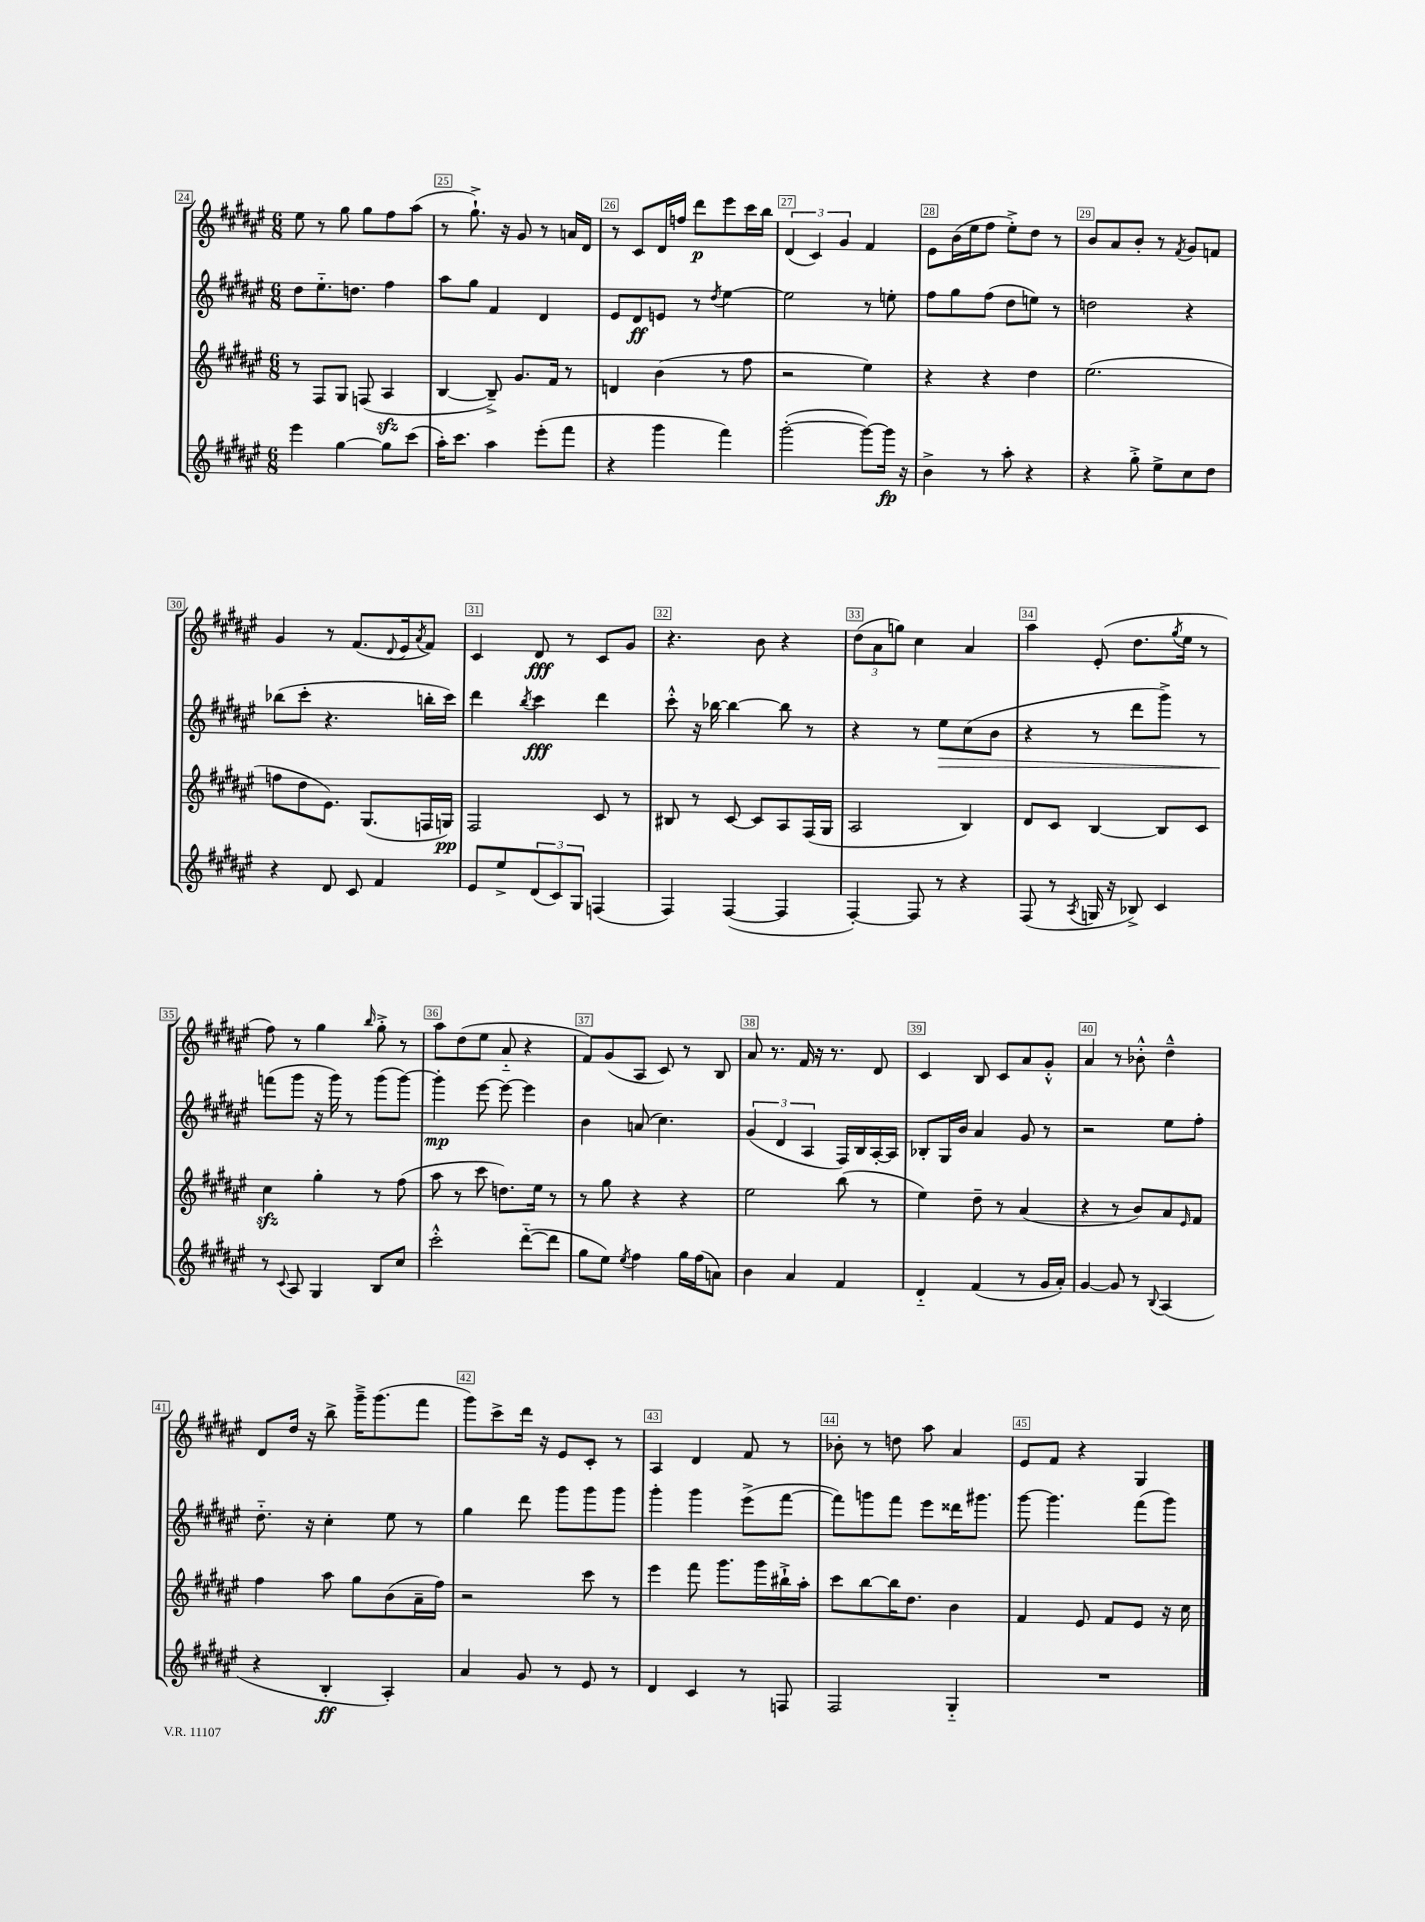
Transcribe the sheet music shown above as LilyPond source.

<<
\new StaffGroup <<
\new Staff = "s0" {
    \clef treble \key fis \major \numericTimeSignature \time 6/8
    eis''8 r8 gis''8 gis''8 fis''8 ais''8( |
    r8 gis''8.-!->) r16 gis'8 r8 a'16 dis'16 |
    r8 cis'8 dis'16 f''16 dis'''8\p eis'''8 cis'''16 b''16 |
    \tuplet 3/2 { dis'4( cis'4) gis'4 } fis'4 |
    eis'8 b'16( eis''16 fis''8 eis''8-.->) dis''8 r8 |
    b'8 ais'8 b'8-. r8 \acciaccatura { fis'8 } gis'8 f'8 |
    gis'4 r8 fis'8.( \appoggiatura { dis'8 } eis'16 \acciaccatura { ais'8 } fis'8) |
    cis'4 dis'8\fff r8 cis'8 gis'8 |
    r4. b'8 r4 |
    \tuplet 3/2 { dis''8( ais'8 g''8) } cis''4 ais'4 |
    ais''4 eis'8-.( dis''8. \acciaccatura { gis''8 } eis''16 r8 |
    fis''8) r8 gis''4 \grace { b''16 } gis''8-.-> r8 |
    ais''8 dis''8( eis''8 ais'8-_ r4 |
    fis'8) gis'8( ais8 cis'8) r8 b8 |
    ais'8 r8. fis'16 r16 r8. dis'8 |
    cis'4 b8 cis'8 ais'8 gis'8-.-^ |
    ais'4 r8 bes'8-.-^ dis''4---^ |
    dis'8 dis''16 r16 b''8-> gis'''16---> gis'''8.( fis'''8 |
    gis'''8) cis'''8-> dis'''16 r16 eis'8 cis'8-. r8 |
    ais4 dis'4 fis'8 r8 |
    bes'8-. r8 d''8 ais''8 ais'4 |
    eis'8 fis'8 r4 gis4 \bar "|." |
}
\new Staff = "s1" {
    \clef treble \key fis \major \numericTimeSignature \time 6/8
    dis''8 eis''8.-_ d''8. fis''4 |
    ais''8 gis''8 fis'4 dis'4 |
    eis'8 dis'8\ff e'8 r8 \acciaccatura { dis''8 } eis''4~ |
    eis''2 r8 e''8-. |
    fis''8 gis''8 fis''8( dis''8 e''8) r8 |
    d''2 r4 |
    bes''8( cis'''8-. r4. b''16-. cis'''16) |
    dis'''4 \acciaccatura { b''8 } cis'''4\fff dis'''4 |
    cis'''8-.-^ r16 bes''16~ bes''4~ bes''8 r8 |
    r4 r8 eis''8\> cis''8( b'8 |
    r4 r8 dis'''8 gis'''8->) r8 |
    f'''8\!( gis'''8 r16 gis'''16) r8 gis'''8( gis'''8~) |
    gis'''4-.\mp eis'''8~ eis'''8~ eis'''4 |
    b'4 a'8( cis''4.) |
    \tuplet 3/2 { gis'4( dis'4 ais4 } fis16) b16 ais16~-. ais16 |
    bes8-. gis16 b'16 ais'4 gis'8 r8 |
    r2 eis''8 fis''8-. |
    dis''8.-_ r16 cis''4-. eis''8 r8 |
    gis''4 dis'''8 gis'''8 gis'''8 gis'''8 |
    gis'''4-. gis'''4 eis'''8->( fis'''8~ |
    fis'''8) g'''8 fis'''8 eis'''8 disis'''16 gis'''8. |
    gis'''8~ gis'''4. fis'''8( gis'''8) \bar "|." |
}
\new Staff = "s2" {
    \clef treble \key fis \major \numericTimeSignature \time 6/8
    r8 fis8 gis8 f8( ais4\sfz |
    b4~ b8--->) gis'8. fis'16 r8 |
    d'4 b'4( r8 fis''8 |
    r2 eis''4) |
    r4 r4 dis''4 |
    eis''2.( |
    f''8 dis''8 eis'8.) gis8.( f16 g16\pp) |
    fis2 cis'8 r8 |
    bis8 r8 cis'8~ cis'8 ais8 fis16( gis16 |
    ais2 b4) |
    dis'8 cis'8 b4~ b8 cis'8 |
    cis''4\sfz gis''4-. r8 fis''8( |
    ais''8 r8 cis'''8 d''8.) eis''16 r8 |
    r8 gis''8 r4 r4 |
    eis''2 b''8( r8 |
    eis''4) dis''8-- r8 ais'4( |
    r4 r8 b'8) ais'8 \grace { eis'16 } fis'8 |
    fis''4 ais''8 gis''8 b'8( ais'16-- fis''16) |
    r2 cis'''8 r8 |
    eis'''4 fis'''8 gis'''8. gis'''16 bis''16-!-> ais''16-. |
    cis'''8 b''8~ b''16 dis''8. b'4 |
    fis'4 eis'8 fis'8 eis'8 r16 cis''16 \bar "|." |
}
\new Staff = "s3" {
    \clef treble \key fis \major \numericTimeSignature \time 6/8
    eis'''4 gis''4~ gis''8 cis'''8( |
    ais''16-.) cis'''8. ais''4 eis'''8-.( fis'''8 |
    r4 gis'''4 fis'''4) |
    gis'''2~-.( gis'''8~) gis'''16\fp r16 |
    b'4-> r8 ais''8-. r4 |
    r4 gis''8-.-> eis''8-> cis''8 dis''8 |
    r4 dis'8 cis'8 fis'4 |
    eis'8 eis''8-> \tuplet 3/2 { dis'8( cis'8) gis8 } f4( |
    fis4) fis4~( fis4 |
    fis4~-.) fis8 r8 r4 |
    fis8( r8 \acciaccatura { ais8 } g16 r16 bes8->) cis'4 |
    r8 \appoggiatura { cis'8 } ais8 gis4 b8 cis''8 |
    cis'''2-.-^ dis'''8~-_( dis'''8 |
    gis''8 eis''8) \acciaccatura { eis''8 } fis''4 gis''16 fis''16( a'8) |
    b'4 ais'4 fis'4 |
    dis'4-_ fis'4( r8 gis'16 ais'16-.) |
    gis'4~ gis'8 r8 \appoggiatura { b8 } ais4( |
    r4 b4-.\ff ais4-.) |
    ais'4 gis'8 r8 eis'8 r8 |
    dis'4 cis'4 r8 f8 |
    fis2 gis4-_ |
    R2. \bar "|." |
}
>>
>>
\layout { \context { \Score currentBarNumber = #24 \override BarNumber.break-visibility = ##(#f #t #t) barNumberVisibility = #all-bar-numbers-visible \override BarNumber.stencil = #(make-stencil-boxer 0.1 0.3 ly:text-interface::print) } }
